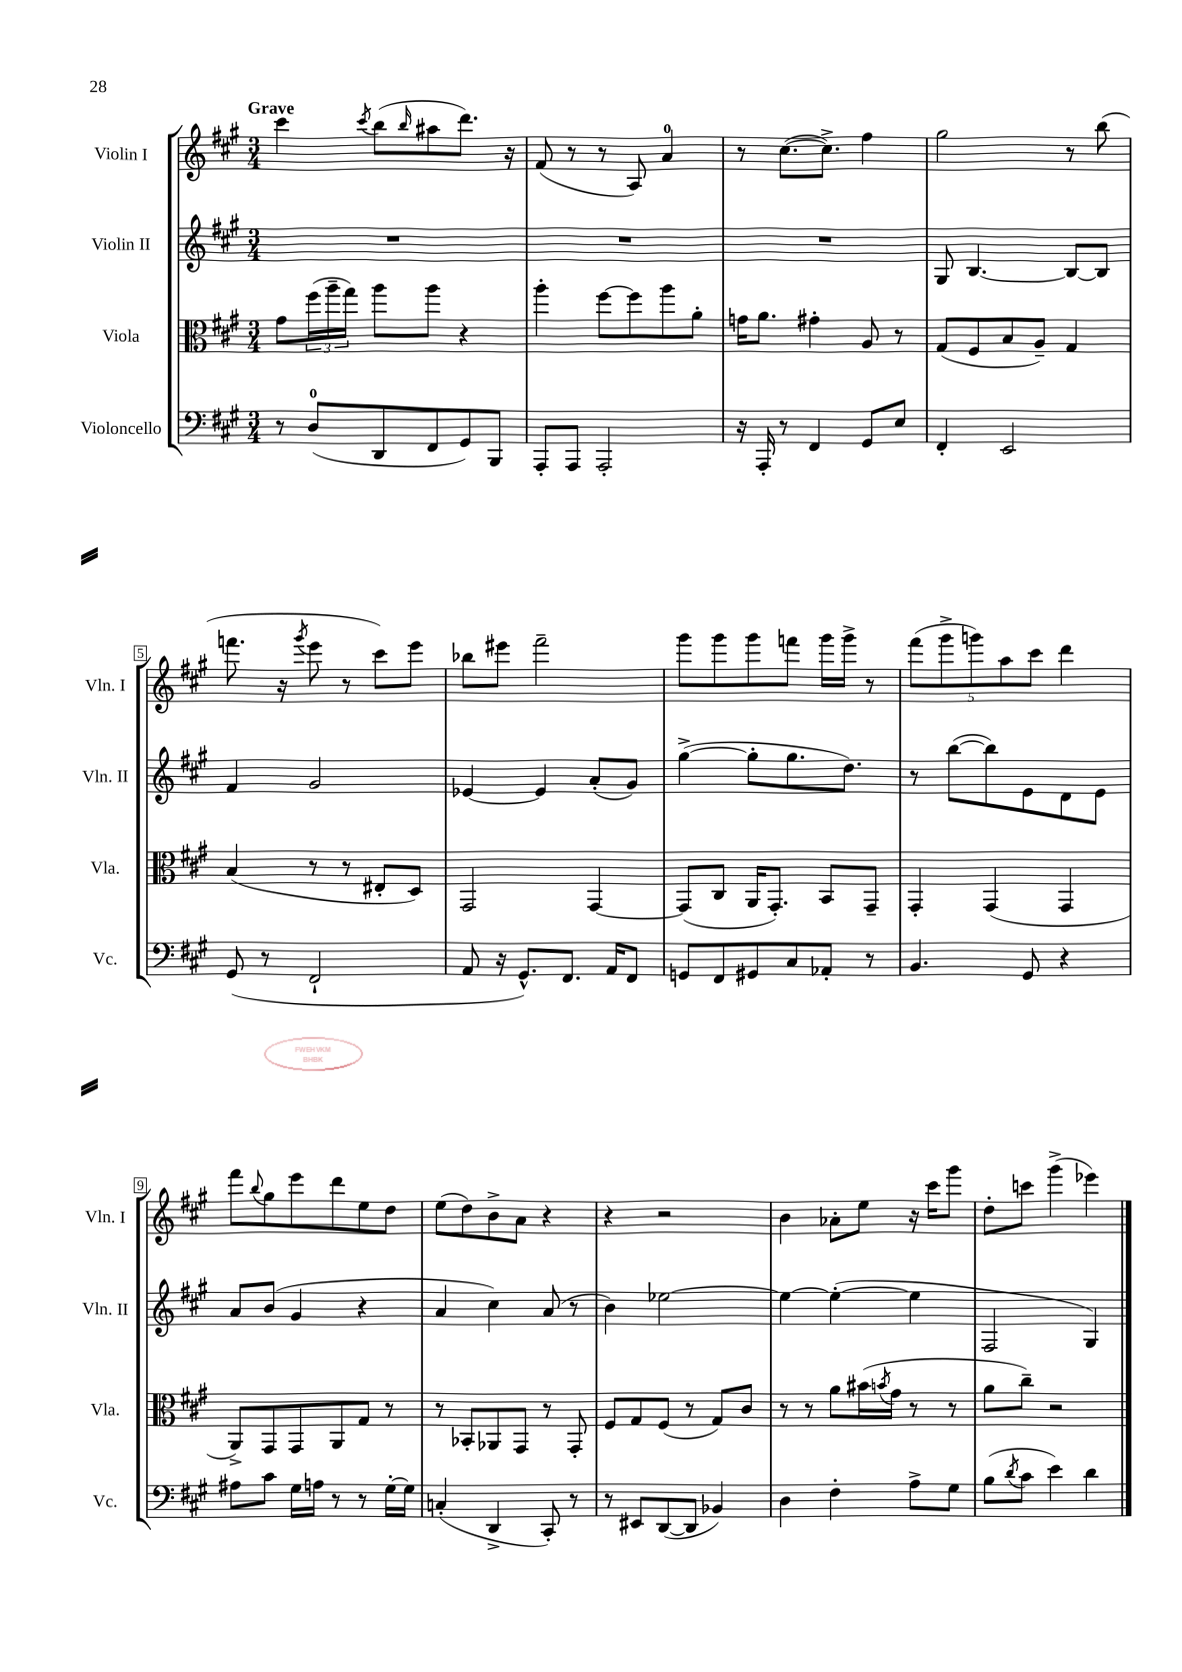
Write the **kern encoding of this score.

**kern	**kern	**kern	**kern
*part4	*part3	*part2	*part1
*staff4	*staff3	*staff2	*staff1
*I"Violoncello	*I"Viola	*I"Violin II	*I"Violin I
*I'Vc.	*I'Vla.	*I'Vln. II	*I'Vln. I
*clefF4	*clefC3	*clefG2	*clefG2
*k[f#c#g#]	*k[f#c#g#]	*k[f#c#g#]	*k[f#c#g#]
*M3/4	*M3/4	*M3/4	*M3/4
=1	=1	=1	=1
!	!	!	!LO:TX:a:B:t=Grave
8r	8g#\L	2.r	4ccc#\
(8D/L	(24ff#\L	.	.
.	24aa~\	.	.
.	24gg#\JJ)	.	.
.	.	.	8qccc#/
8DD/	8aa\L	.	(8bb\L
.	.	.	16qqbb/
8FF#/	8aa\J	.	8aa#X\
8GG#/)	4r	.	8.ddd\J)
8BBB/J	.	.	.
.	.	.	16r
=2	=2	=2	=2
8AAA'/L	4aa'\	2.r	(8f#/
8AAA/J	.	.	8r
2AAA'/	[8ff#\L	.	8r
.	8ff#\]	.	8A/)
.	8aa\	.	4a/
.	8a'\J	.	.
=3	=3	=3	=3
16r	16gn\KL	2.r	8r
16AAA'/	8.a\J	.	.
8r	.	.	([8.cc#\L
4FF#/	4g#X'\	.	.
.	.	.	8.cc#^\J])
8GG#/L	8A/	.	4ff#\
8E/J	8r	.	.
=4	=4	=4	=4
4FF#'/	(8G#/L	8G#/	2gg#\
.	8F#/	[4.B/	.
2EE/	8B/	.	.
.	8A~/J)	.	.
.	4G#/	8B/L_	8r
.	.	8B/J]	(8bb\
!!LO:LB:g=z
=5	=5	=5	=5
(8GG#/	(4B/	4f#/	8.fffn\
8r	.	.	.
.	.	.	16r
.	.	.	8qggg#/
2FF#`/	8r	2g#/	8eee\
.	8r	.	8r
.	8E#X'/L	.	8ccc#\L)
.	8D/J)	.	8eee\J
=6	=6	=6	=6
8AA/	2GG#/	[4e-X/	8bb-X\L
16r	.	.	8eee#X\J
8.GG#^^/L)	.	.	.
.	.	4e-/]	2fff#~\
8.FF#/J	.	.	.
.	[4GG#/	(8a'/L	.
16AA/KL	.	.	.
8FF#/J	.	8g#/J)	.
=7	=7	=7	=7
8GGn/L	(8GG#/L]	([4gg#^\	8ggg#\L
8FF#/	8C#/J	.	8ggg#\
8GG#X/	16AA/KL	8gg#'\L]	8ggg#\
.	8.GG#'/J)	.	.
8C#/	.	8.gg#\	8fffn\J
8AA-X'/J	8BB/L	.	16ggg#\LL
.	.	8.dd\J)	16ggg#^\JJ
8r	8GG#~/J	.	8r
=8	=8	=8	=8
4.BB/	4GG#'/	8r	(10fff#\L
.	.	.	10ggg#^\
.	.	([8bb\L	.
.	.	.	10gggn\)
.	(4GG#/	8bb\])	.
.	.	.	10aa\
8GG#/	.	8e\	.
.	.	.	10ccc#\J
4r	4GG#/	8d\	4ddd\
.	.	8e\J	.
!!LO:LB:g=z
=9	=9	=9	=9
8A#X\L	8AA^/L)	8a/L	8fff#\L
.	.	.	8qqbb/
8c#\J	8GG#/	(8b/J	8gg#\
16G#\LL	8GG#/	4g#/	8eee\
16An\JJ	.	.	.
8r	8AA/	.	8ddd\
8r	8G#/J	4r	8ee\
[16G#'\LL	8r	.	8dd\J
16G#\JJ]	.	.	.
=10	=10	=10	=10
(4Cn'/	8r	4a/	(8ee\L
.	8BB-X'/L	.	8dd\)
4DD^/	8AA-X/	4cc#\)	8b^\
.	8GG#/J	.	8a\J
8CC#'/)	8r	(8a/	4r
8r	8GG#'/	8r	.
=11	=11	=11	=11
8r	8F#/L	4b\)	4r
8EE#X/L	8G#/	.	.
([8DD/	(8F#/J	[2ee-X\	2r
8DD/J]	8r	.	.
4BB-X/)	8G#/L)	.	.
.	8c#/J	.	.
=12	=12	=12	=12
4D\	8r	4ee-\_	4b\
.	8r	.	.
4F#'\	8a\L	(4ee-'\_	8a-X'\L
.	(16b#X\L	.	8ee\J
.	8qbn/	.	.
.	16g#\JJ	.	.
8A^\L	8r	4ee-\]	16r
.	.	.	16ccc#\KL
8G#\J	8r	.	8ggg#\J
=13	=13	=13	=13
(8B\L	8a\L	2F#/	8dd'\L
8qd/	.	.	.
8c#\J	8cc#~\J)	.	8cccn\J
4e\)	2r	.	(4ggg#^\
4d\	.	4G#/)	4eee-X\)
==	==	==	==
*-	*-	*-	*-
